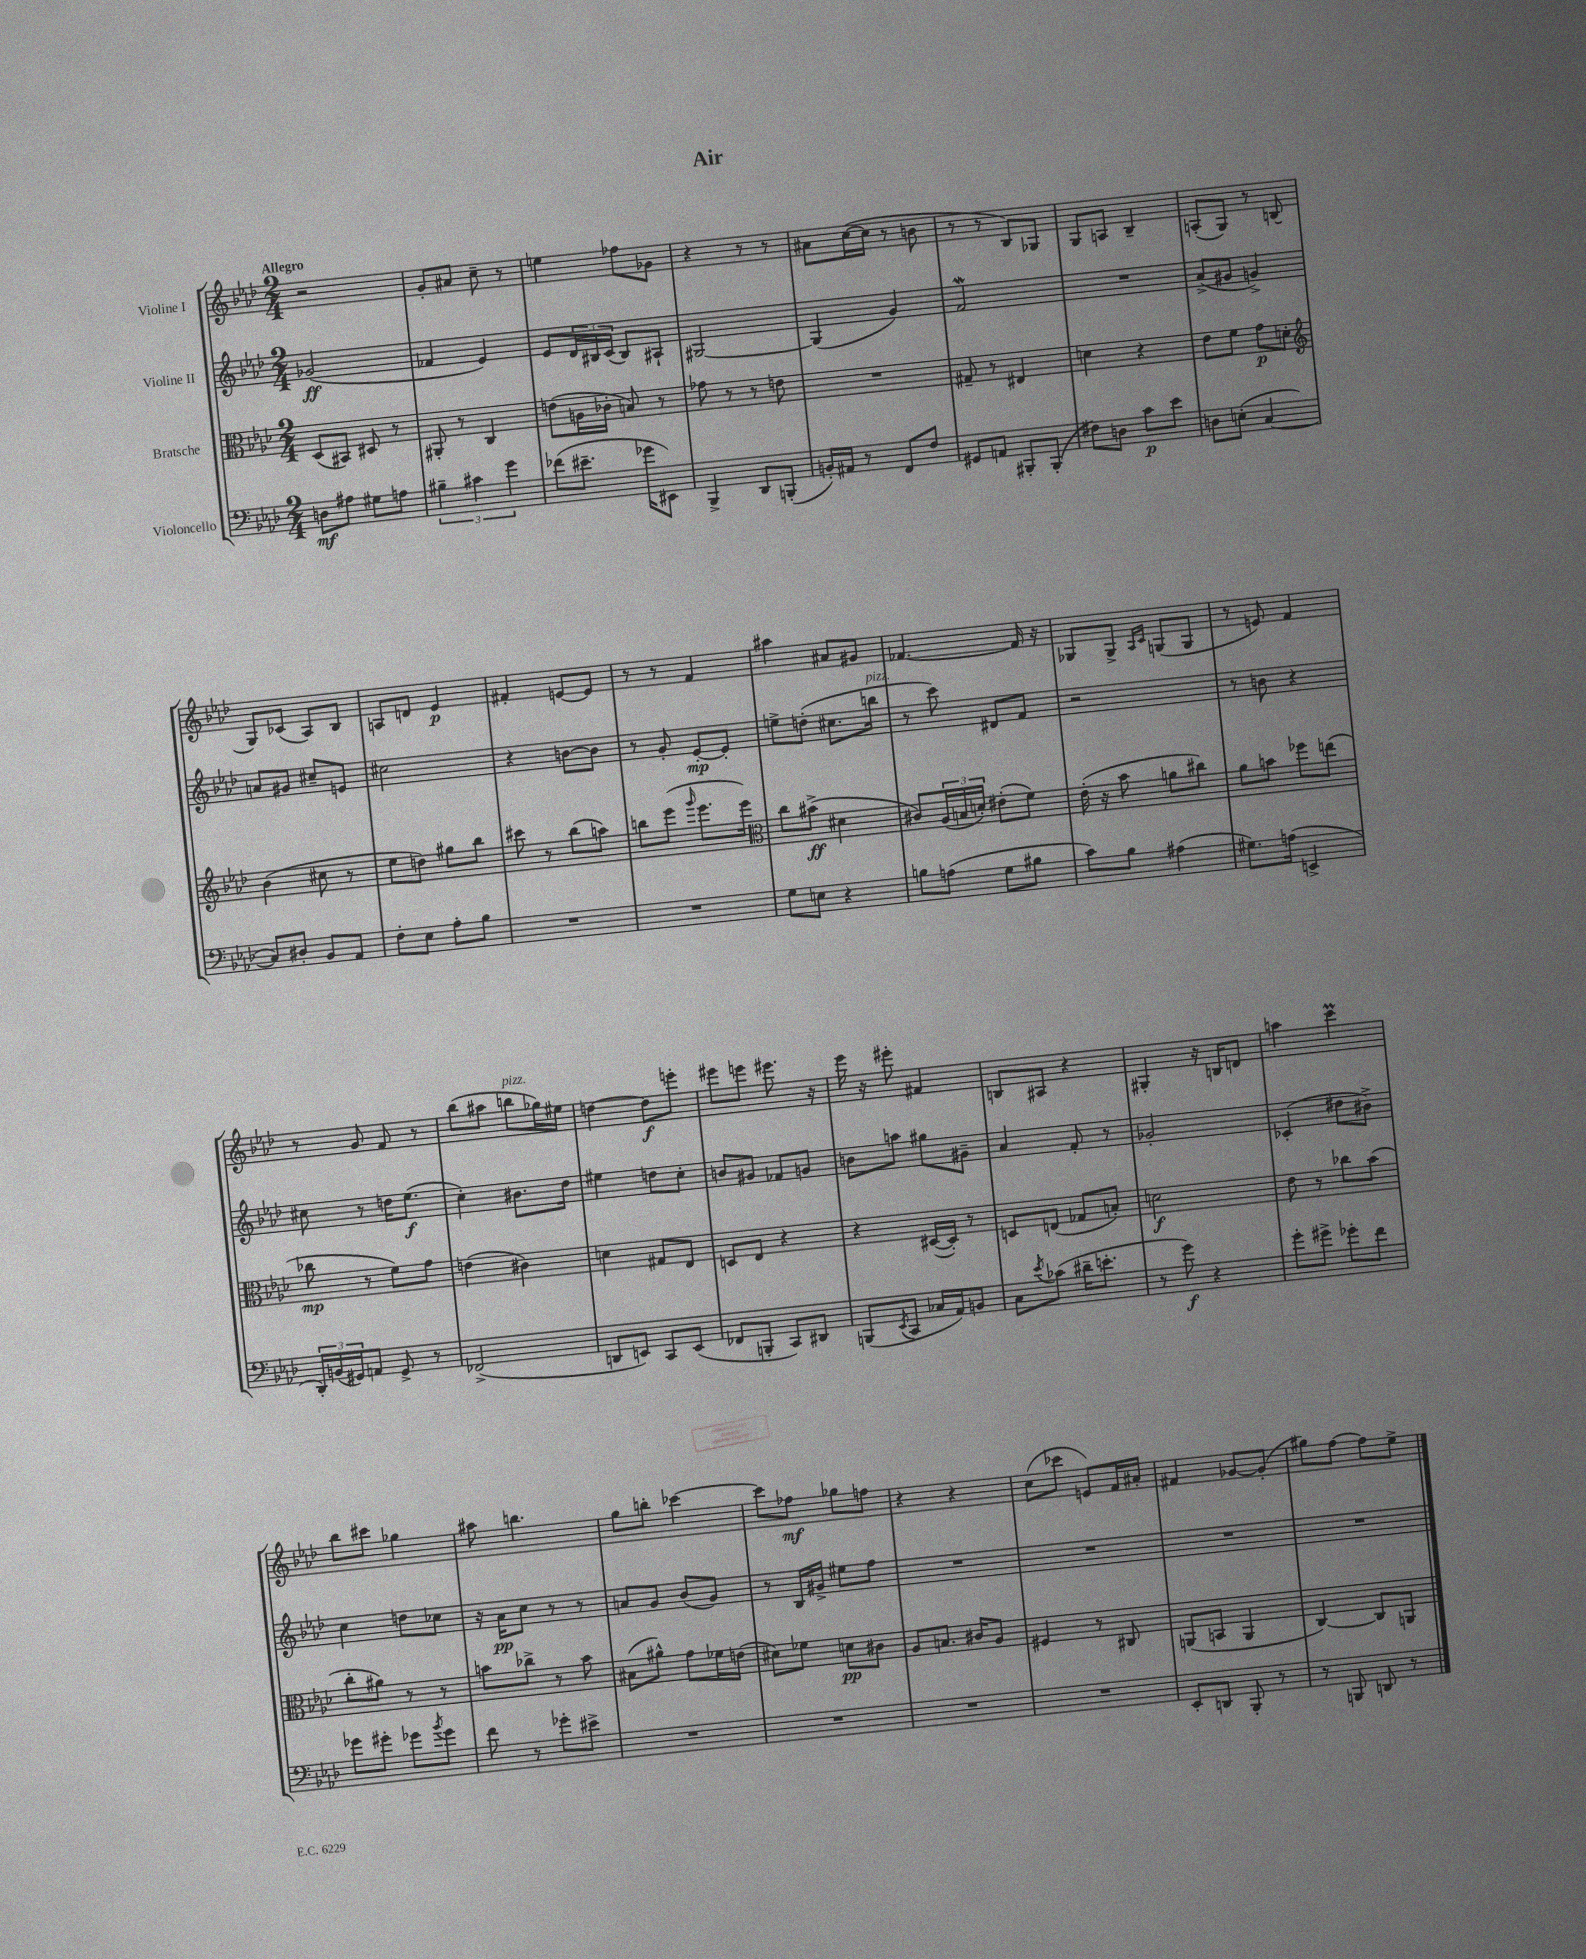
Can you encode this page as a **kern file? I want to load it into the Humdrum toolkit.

**kern	**dynam	**kern	**dynam	**kern	**dynam	**kern	**dynam
*part4	*part4	*part3	*part3	*part2	*part2	*part1	*part1
*staff4	*staff4	*staff3	*staff3	*staff2	*staff2	*staff1	*staff1
*I"Violoncello	*	*I"Bratsche	*	*I"Violine II	*	*I"Violine I	*
*clefF4	*	*clefC3	*	*clefG2	*	*clefG2	*
*k[b-e-a-d-]	*	*k[b-e-a-d-]	*	*k[b-e-a-d-]	*	*k[b-e-a-d-]	*
*M2/4	*	*M2/4	*	*M2/4	*	*M2/4	*
=1	=1	=1	=1	=1	=1	=1	=1
!	!	!	!	!	!	!LO:TX:a:B:t=Allegro	!
8Dn\L	mf	(8D-/L	.	(2g-X/	ff	2r	.
8A#X\J	.	8BB#X/J)	.	.	.	.	.
8G#X\L	.	8D#X/	.	.	.	.	.
8An\J	.	8r	.	.	.	.	.
=2	=2	=2	=2	=2	=2	=2	=2
6B#X~\	.	8AA#X'/	.	4f-X/	.	8g'/L	.
.	.	8r	.	.	.	8a#X/J	.
6c#X\	.	.	.	.	.	.	.
.	.	4C/	.	4e-/)	.	8cc~\	.
6g\	.	.	.	.	.	.	.
.	.	.	.	.	.	8r	.
=3	=3	=3	=3	=3	=3	=3	=3
(8f-X\L	.	(8en\L	.	8e-/L	.	4een\	.
8.e#X~\J	.	16An\L	.	24d-/L	.	.	.
.	.	.	.	24B#X/	.	.	.
.	.	16c-X'\JJ	.	.	.	.	.
.	.	.	.	(24c/JJ	.	.	.
.	.	8Bn/)	.	8B#/L)	.	8ff-X\L	.
16g-X\KL	.	.	.	.	.	.	.
8EE#X\J)	.	8r	.	8A#X`/J	.	8g-X\J	.
=4	=4	=4	=4	=4	=4	=4	=4
4BBB-^/	.	8g-X\	.	[2G#X/	.	4r	.
.	.	8r	.	.	.	.	.
8DD-/L	.	8r	.	.	.	8r	.
(8BBBn'/J	.	8en\	.	.	.	8r	.
=5	=5	=5	=5	=5	=5	=5	=5
16BBn'/LL)	.	2r	.	(4G#/]	.	8a#X\L	.
16AA#X/JJ	.	.	.	.	.	.	.
8r	.	.	.	.	.	([16cc\L	.
.	.	.	.	.	.	16cc\JJ]	.
8FF/L	.	.	.	4g/)	.	8r	.
8F/J	.	.	.	.	.	8bn\	.
=6	=6	=6	=6	=6	=6	=6	=6
8GG#X/L	.	8G#X~/	.	2fW/	.	8r	.
8AAn/J	.	8r	.	.	.	8r	.
8BBB#X'/L	.	4E#X/	.	.	.	8B-/L)	.
(8BBB#'/J	.	.	.	.	.	8G-X/J	.
=7	=7	=7	=7	=7	=7	=7	=7
8F#X\L)	.	4dn\	.	2r	.	8G/L	.
8Dn\J	.	.	.	.	.	8An/J	.
8c\L	p	4r	.	.	.	4B-~/	.
8e-\J	.	.	.	.	.	.	.
=8	=8	=8	=8	=8	=8	=8	=8
8Dn\L	.	8e-\L	.	(8a-^/L	.	(8An'/L	.
(8En'\J	.	8f\J	.	8g#X/J	.	8G/J)	.
[4C/	.	8g\L	p	4gn^/)	.	8r	.
.	.	8dn'\J	.	.	.	(8Bn/	.
!!LO:LB:g=z
=9	=9	=9	=9	=9	=9	=9	=9
*	*	*clefG2	*	*	*	*	*
8C/L])	.	(4b-\	.	8an/L	.	8G/L)	.
8D#X'/J	.	.	.	8g#X/J	.	(8c-X/J	.
8BB-/L	.	8cc#X\	.	8cc#X~/L	.	8A-/L)	.
8AA-/J	.	8r	.	8en/J	.	8B-/J	.
=10	=10	=10	=10	=10	=10	=10	=10
8F'\L	.	8ee-\L	.	2cc#X\	.	8An/L	.
8E-\J	.	8ddn\J)	.	.	.	8dn/J	.
8A-'\L	.	8gg#X\L	.	.	.	4e-/	p
8B-\J	.	8bb-\J	.	.	.	.	.
=11	=11	=11	=11	=11	=11	=11	=11
2r	.	8ccc#X\	.	4r	.	4f#X'/	.
.	.	8r	.	.	.	.	.
.	.	(8bb-\L	.	[8bn\L	.	[8en/L	.
.	.	8aan\J)	.	8b\J]	.	8e/J]	.
=12	=12	=12	=12	=12	=12	=12	=12
2r	.	8bbn\L	.	8r	.	8r	.
.	.	(8eee-\J	.	8g'/	.	8r	.
.	.	16qqggg/	.	.	.	.	.
.	.	8.eee-\L	.	[8e-'/L	mp	4f/	.
.	.	.	.	8e-'/J]	.	.	.
.	.	16eee-\Jk)	.	.	.	.	.
=13	=13	=13	=13	=13	=13	=13	=13
*	*	*clefC3	*	*	*	*	*
8G\L	.	8cc\L	.	8een^\L	.	4aa#X\	.
8En\J	.	(8b#X^\J	ff	(8ddn'\J	.	.	.
4r	.	4d#X\	.	8.cc#X\L	.	8a#X/L	.
.	.	.	.	.	.	8g#X/J	.
!	!	!	!	!LO:TX:a:i:t=pizz.	!	!	!
.	.	.	.	16bbn\Jk	.	.	.
=14	=14	=14	=14	=14	=14	=14	=14
8Bn\L	.	8c#X/L)	.	8r	.	[4.f-X/	.
(8An\J	.	(24A-/L	.	8ccc\)	.	.	.
.	.	24Bn/	.	.	.	.	.
.	.	24dn'/JJ)	.	.	.	.	.
8G\L	.	(8e#X'\L	.	8d#X/L	.	.	.
8B#X\J	.	8f\J)	.	8f/J	.	16f-/]	.
.	.	.	.	.	.	16r	.
=15	=15	=15	=15	=15	=15	=15	=15
8c\L)	.	(16e-'\	.	2r	.	8G-X/L	.
.	.	16r	.	.	.	.	.
8B-\J	.	8b-\	.	.	.	8G-^/J	.
.	.	.	.	.	.	16qqA-/LL	.
.	.	.	.	.	.	16qqc/JJ	.
(4A#X\	.	8an\L	.	.	.	(8Gn/L	.
.	.	8cc#X\J)	.	.	.	8G/J	.
=16	=16	=16	=16	=16	=16	=16	=16
8.G#X\L)	.	8a-\L	.	8r	.	8r	.
.	.	8bn\J	.	8bn\	.	8en/)	.
(16An\Jk	.	.	.	.	.	.	.
4EEn^/	.	8ff-X\L	.	4r	.	4f/	.
.	.	(8een\J	.	.	.	.	.
!!LO:LB:g=z
=17	=17	=17	=17	=17	=17	=17	=17
24DD-'/LL)	.	8cc-X\	mp	8cc#X\	.	8r	.
(24BBn/	.	.	.	.	.	.	.
24GG#X/J)	.	.	.	.	.	.	.
8AAn/J	.	8r	.	8r	.	8g/	.
8GG#^/	.	8f\L)	.	16ddn\KL	.	8f/	.
.	.	.	.	(8.ee-\J	f	.	.
8r	.	8g\J	.	.	.	8r	.
=18	=18	=18	=18	=18	=18	=18	=18
(2FF-X^/	.	(4en\	.	4cc'\)	.	(8bb-\L	.
.	.	.	.	.	.	8aa#X\J	.
!	!	!	!	!	!	!LO:TX:a:i:t=pizz.	!
.	.	4c#X\)	.	8.b#X\L	.	8bbn\L	.
.	.	.	.	.	.	16gg-X\L)	.
.	.	.	.	16dd-\Jk	.	16ee#X\JJ	.
=19	=19	=19	=19	=19	=19	=19	=19
8DDn/L	.	4dn\	.	4ee#X\	.	[4ddn\	.
8EEn/J)	.	.	.	.	.	.	.
8CC/L	.	8G#X/L	.	8ddn\L	.	8dd\L]	f
(8EE/J	.	8E-/J	.	8cc'\J	.	8eeen'\J	.
=20	=20	=20	=20	=20	=20	=20	=20
8FF-X/L	.	8Dn/L	.	8bn/L	.	8eee#X\L	.
8BBBn'/J	.	8E-/J	.	8g#X/J	.	8eeen\J	.
8CC/L)	.	4r	.	8f-X/L	.	8.eee#X\	.
8DD#X/J	.	.	.	8gn/J	.	.	.
.	.	.	.	.	.	16r	.
=21	=21	=21	=21	=21	=21	=21	=21
(8BBBn/L	.	4r	.	8bn\L	.	16eee-\	.
.	.	.	.	.	.	16r	.
8qEE-/	.	.	.	.	.	.	.
8CC/J	.	.	.	8aan\J	.	8eee#X'\	.
16C-X/LL	.	([16D#X/LL	.	8gg#X\L	.	4f#X/	.
16AA-/J)	.	16D#'/JJ])	.	.	.	.	.
8BBn/J	.	8r	.	8g#X~\J	.	.	.
=22	=22	=22	=22	=22	=22	=22	=22
8C\L	.	8Dn/L	.	4a-/	.	8Bn/L	.
8qe-/	.	.	.	.	.	.	.
(8c-X\J	.	(8En/J	.	.	.	8A#X/J	.
16d#X~\KL	.	8G-X/L	.	8f'/	.	4r	.
8.en'\J	.	.	.	.	.	.	.
.	.	8Bn'/J)	.	8r	.	.	.
=23	=23	=23	=23	=23	=23	=23	=23
8r	.	2dn\	f	2g-X'/	.	4G#X'/	.
8g\)	f	.	.	.	.	.	.
4r	.	.	.	.	.	16r	.
.	.	.	.	.	.	16Bn/KL	.
.	.	.	.	.	.	8dn/J	.
=24	=24	=24	=24	=24	=24	=24	=24
8g'\L	.	8e-\	.	(4c-X'/	.	4aan\	.
8g#X^\J	.	8r	.	.	.	.	.
8g-X'\L	.	8cc-X\L	.	8dd#X\L	.	4cccm\	.
8f\J	.	(8b-\J	.	8b#X^\J)	.	.	.
!!LO:LB:g=z
=25	=25	=25	=25	=25	=25	=25	=25
8g-X\L	.	8cc'\L	.	4cc\	.	8bb-\L	.
8g#X'\J	.	8a#X\J)	.	.	.	8ccc#X\J	.
8g-X\L	.	8r	.	8ddn\L	.	4gg-X\	.
8qb-/	.	.	.	.	.	.	.
8g-\J	.	8r	.	8cc-X\J	.	.	.
=26	=26	=26	=26	=26	=26	=26	=26
8f\	.	8bn\L	.	16r	.	8aa#X\	.
.	.	.	.	16a-\KL	pp	.	.
8r	.	8cc-X^\J	.	8cc\J	.	4.bbn\	.
8g-X'\L	.	8r	.	8r	.	.	.
8e#X^\J	.	8b\	.	8r	.	.	.
=27	=27	=27	=27	=27	=27	=27	=27
2r	.	(8B#X\L	.	8an/L	.	8gg\L	.
.	.	8a#X^^\J)	.	8g/J	.	8bbn'\J	.
.	.	8g\L	.	(8b-/L	.	[4ccc-X\	.
.	.	16f-X\L	.	8g/J)	.	.	.
.	.	(16en\JJ	.	.	.	.	.
=28	=28	=28	=28	=28	=28	=28	=28
2r	.	8d#X\L)	.	8r	.	8ccc-\L]	.
.	.	8f-X\J	.	16B-/LL	.	8ff-X\J	mf
.	.	.	.	16g#X^/JJ	.	.	.
.	.	8dn\L	pp	8ee#X\L	.	8gg-X\L	.
.	.	8c#X\J	.	8ff\J	.	8ffn\J	.
=29	=29	=29	=29	=29	=29	=29	=29
2r	.	8A-/L	.	2r	.	4r	.
.	.	8.Bn/J	.	.	.	.	.
.	.	.	.	.	.	4r	.
.	.	16c#X/KL	.	.	.	.	.
.	.	8A-/J	.	.	.	.	.
=30	=30	=30	=30	=30	=30	=30	=30
2r	.	4F#X/	.	2r	.	(8cc\L	.
.	.	.	.	.	.	8ccc-X\J	.
.	.	8r	.	.	.	8en/L)	.
.	.	8C#X/	.	.	.	16f/L	.
.	.	.	.	.	.	16a#X'/JJ	.
=31	=31	=31	=31	=31	=31	=31	=31
8EE-'/L	.	(8AAn/L	.	2r	.	4f#X/	.
8DDn/J	.	8BBn/J	.	.	.	.	.
8BBB-'/	.	4AA/	.	.	.	[8g-X/L	.
8r	.	.	.	.	.	(8g-'/J]	.
=32	=32	=32	=32	=32	=32	=32	=32
8r	.	[4C/)	.	2r	.	8gg#X\L)	.
8BBBn/	.	.	.	.	.	[8ff\J	.
8DDn/	.	8C/L]	.	.	.	8ff\L]	.
8r	.	8AAn/J	.	.	.	8ee-^\J	.
==	==	==	==	==	==	==	==
*-	*-	*-	*-	*-	*-	*-	*-
